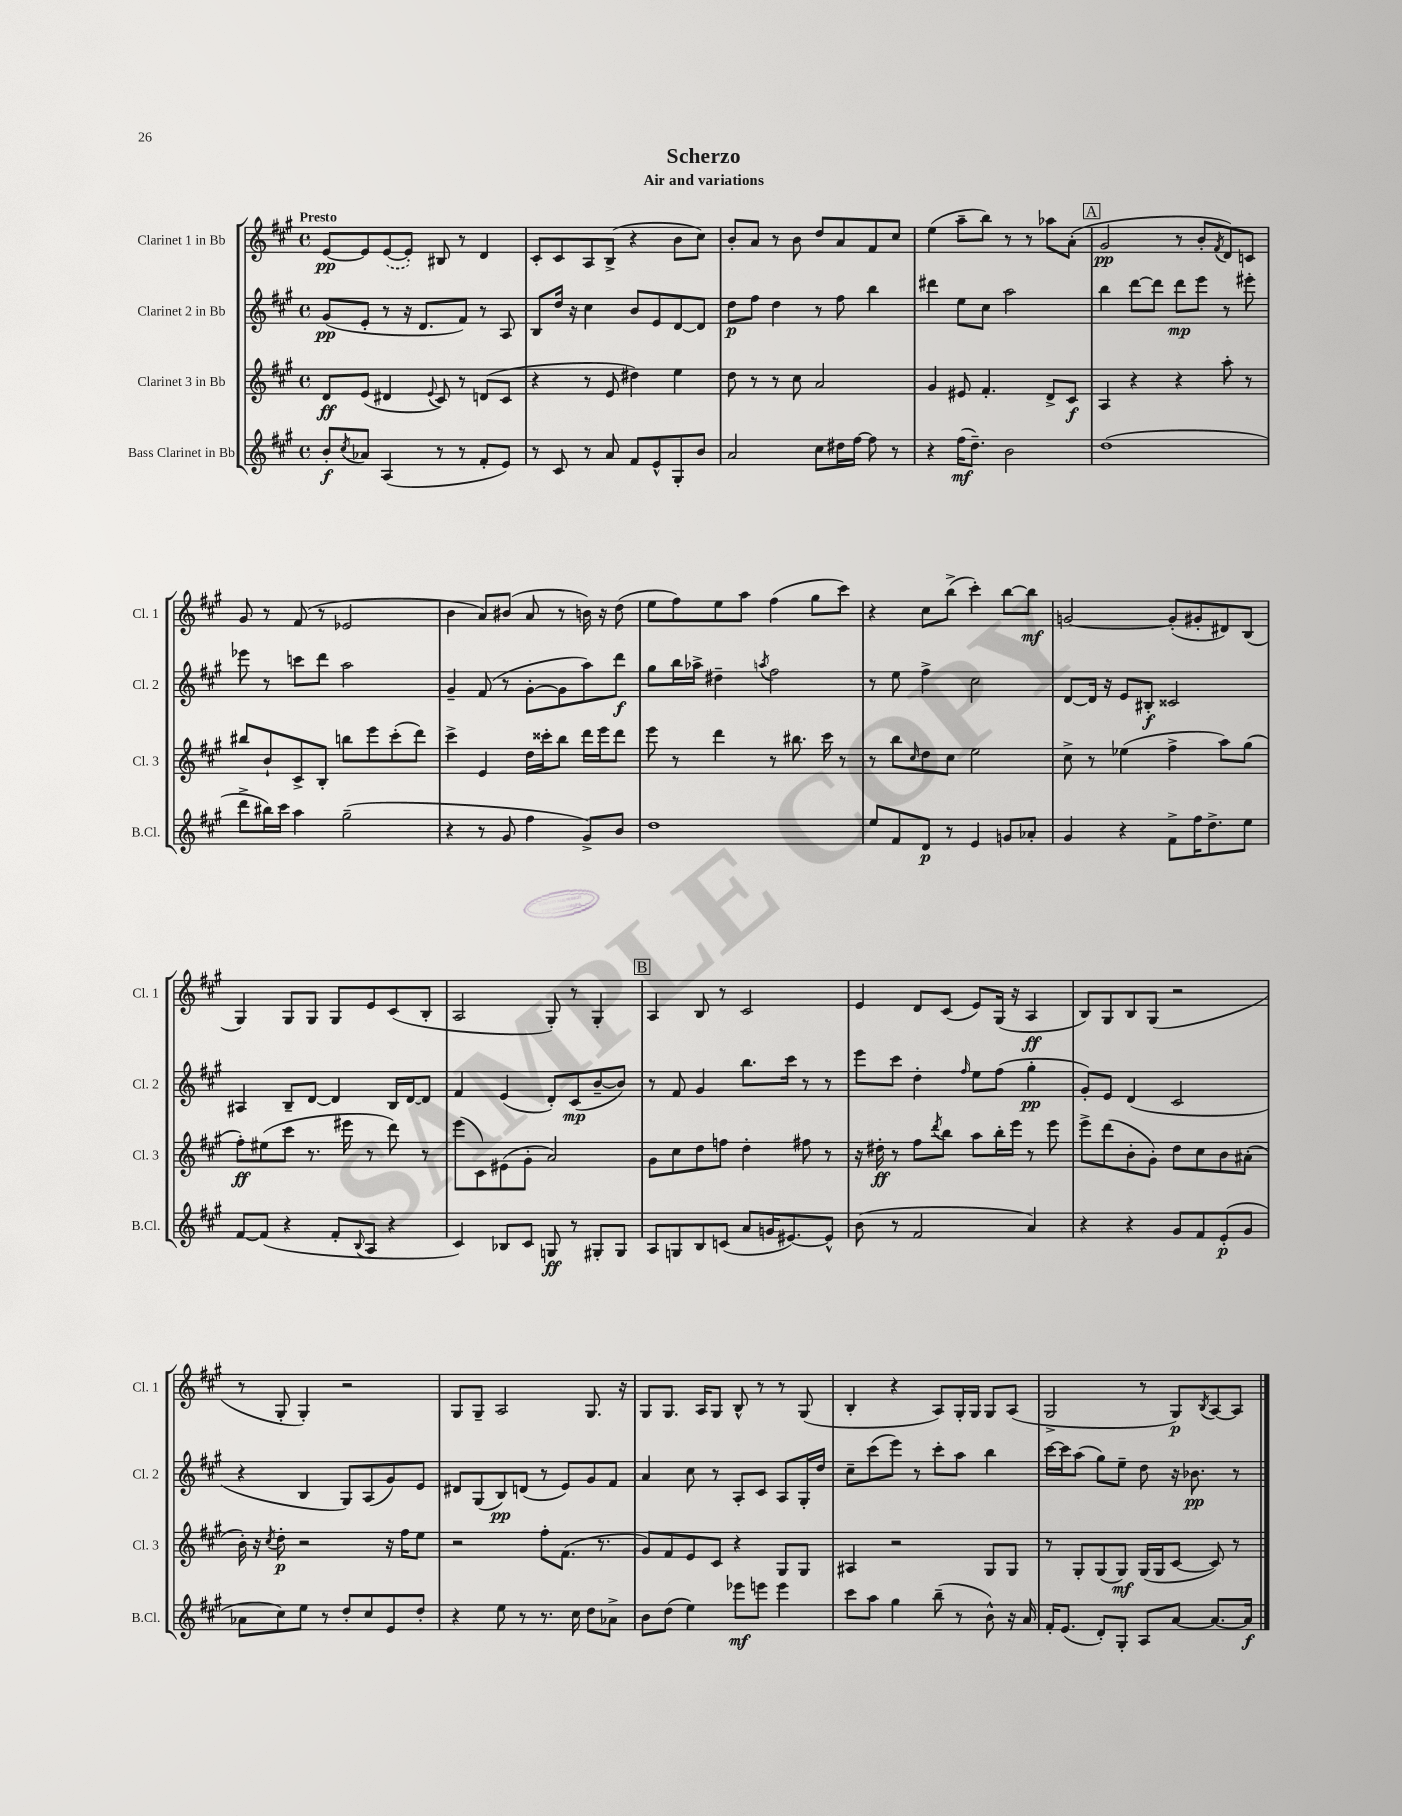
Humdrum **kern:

**kern	**kern	**kern	**kern
*staff4	*staff3	*staff2	*staff1
*clefG2	*clefG2	*clefG2	*clefG2
*k[f#c#g#]	*k[f#c#g#]	*k[f#c#g#]	*k[f#c#g#]
*M4/4	*M4/4	*M4/4	*M4/4
*met(c)	*met(c)	*met(c)	*met(c)
8b'/L	8d/L	(8g#/L	[8e/L
8qcc#/	.	.	.
8a-/J	(8e/J	8e'/J	8e/]
(4A/	4d#/	8r	([8e/
.	.	16r	8e'/]J)
.	.	8.d/L	.
.	8qqe/	.	.
8r	8c#/)	.	8B#/
8r	8r	8f#/J)	8r
8f#'/L	(8d/L	8r	4d/
8e/J)	8c#/J	8A/	.
=	=	=	=
8r	4r	8B/L	8c#'/L
8c#/	.	16dd/Jk	8c#/
.	.	16r	.
8r	8r	4cc#\	8A/
8a/	8e/	.	(8B^/J
8f#/L	4dd#\)	8b/L	4r
8e^^/	.	8e/	.
8G#'/	4ee\	[8d/	8b\L
8b/J	.	8d/]J	8cc#\J)
=	=	=	=
2a/	8dd\	8dd\L	8b'/L
.	8r	8ff#\J	8a/J
.	8r	4dd\	8r
.	8cc#\	.	8b\
8cc#\L	2a/	8r	8dd/L
16dd#\L	.	8ff#\	8a/
[16ff#\JJ	.	.	.
8ff#\]	.	4bb\	8f#/
8r	.	.	8cc#/J
=	=	=	=
4r	4g#/	4ddd#\	(4ee\
(16ff#\LK	8e#/	8ee\L	8aa~\L
8.dd~\J)	.	.	.
.	4.f#'/	8cc#\J	8bb\J)
2b\	.	2aa\	8r
.	.	.	8r
.	8d^/L	.	8aa-\L
.	8c#/J	.	(8a'\J
=	=	=	=
(1dd	4A/	4bb\	2g#/
.	4r	[8ddd\L	.
.	.	8ddd\]J	.
.	4r	8ddd\L	8r
.	.	8eee\J	8b'/L
.	.	.	8qf#/
.	8aa'\	8r	8d/)
.	8r	8eee#'\	8c/J
=	=	=	=
8ddd^\L	8bb#/L	8eee-\	8g#/
16bb#\L)	8b`/	8r	8r
16ccc#\JJ	.	.	.
4aa\	8c#^/	8ccc\L	(8f#/
.	8B'/J	8ddd\J	8r
(2gg#~\	8bb\L	2aa\	2e-/
.	8eee\	.	.
.	(8ccc#'\	.	.
.	8ddd\J)	.	.
=	=	=	=
4r	4ccc#^\	4g#~/	4b\
8r	4e/	(8f#/	8a/L)
8g#/	.	8r	(8b#/J
4ff#\	16dd\LL	[8g#'\L	8a/
.	16ccc##'\J	.	.
.	8bb\J	8g#\]	8r
8g#^/L)	16ddd\LL	8aa\)	16b\)
.	16eee\J	.	16r
8b/J	8ddd\J	8ddd\J	(8dd\
=	=	=	=
1dd	8eee\	8gg#\L	8ee\L
.	8r	16bb\L	8ff#\)
.	.	16aa-^\JJ	.
.	4ddd\	4dd#~\	8ee\
.	.	.	8aa\J
.	.	8qaa/	.
.	8r	2ff#\	(4ff#\
.	8.bb#\	.	.
.	.	.	8gg#\L
.	16ccc#\	.	.
.	8r	.	8ccc#\J)
=	=	=	=
8ee/L	8r	8r	4r
8f#/	8bb\L	8ee\	.
.	16qqcc#/	.	.
8d/J	8dd\	4ff#^\	8cc#\L
8r	8cc#\J	.	(8bb^\J
4e/	2ee\	2cc#\	4ccc#'\)
8g/L	.	.	[8bb\L
8a-'/J	.	.	8bb\]J
=	=	=	=
4g#/	8cc#^\	[8d/L	[2g/
.	8r	16d/]Jk	.
.	.	16r	.
4r	(4ee-\	8e/L	.
.	.	8B#'/J	.
8f#^\L	4ff#^\	2c##/	(8g'/]L
16ff#\K	.	.	8g#'/
8.dd^\	.	.	.
.	8aa\L)	.	8d#/)
8ee\J	(8gg#\J	.	(8B/J
=	=	=	=
[8f#/L	8ff#'\L)	4A#/	4G#/)
(8f#/]J	(8ee#\	.	.
4r	8ccc#\J	8B~/L	8G#/L
.	8.r	[8d/J	8G#/J
8f#'/L	.	4d/]	8G#/L
.	16eee#\	.	.
8qqB/	.	.	.
8A/J	8r	.	8e/
4r	8ddd\)	16B/LL	(8c#/
.	.	[16d/J	.
.	8r	8d/]J	8B'/J
=	=	=	=
4c#/)	(8eee\L	4f#/	2A/
.	8c#\)	.	.
8B-/L	(8e#\	(4e/	.
8c#/J	8g#'\J	.	.
8G/	2a/)	8d'/L)	8G#'/)
8r	.	(8c#/	8r
8G#'/L	.	[8b~/	4G#'/
8G#/J	.	8b/]J)	.
=	=	=	=
8A/L	8g#\L	8r	4A/
8G/	8cc#\	8f#/	.
8B/	8dd\	4g#/	8B/
(8c/J	8ff\J	.	8r
8a/L	4dd'\	8.bb\L	2c#/
16g/K	.	.	.
[8.e#/)	.	16ccc#\Jk	.
.	8ff#\	8r	.
8e#^^/]J	8r	8r	.
=	=	=	=
(8b\	16r	8eee\L	4e/
.	16dd#'\	.	.
8r	8r	8ccc#\J	.
2f#/	8ff#\L	4dd'\	8d/L
.	8qddd/	.	.
.	8bb\J	.	(8c#/J
.	.	16qqff#/	.
.	8aa\L	8ee\L	8e/L)
.	16bb'\L	(8ff#\J	(16G#/Jk
.	16eee\JJ	.	16r
4a/)	8r	4gg#'\	4A/
.	8eee\	.	.
=	=	=	=
4r	8eee^\L	8g#'/L)	8B/L)
.	(8ddd\	8e/J	8G#/
4r	8b'\	(4d/	8B/
.	8g#'\J)	.	(8G#/J
8g#/L	8dd\L	2c#/	2r
8f#/	8cc#\	.	.
(8e'/	8b\	.	.
8g#/J	(8a#'\J	.	.
=	=	=	=
8a-\L	16b'\)	4r	8r
.	16r	.	.
.	8qcc#/	.	.
8cc#\)	8dd'\	.	8G#'/
8ee\J	2r	4B/	4G#'/)
8r	.	.	.
8dd'/L	.	8G#/L)	2r
8cc#/	.	(8A/	.
8e/	16r	8g#/)	.
.	16ff#\LK	.	.
8dd'/J	8ee\J	8e/J	.
=	=	=	=
4r	2r	8d#/L	8G#/L
.	.	(8G#/	8G#~/J
8ee\	.	8B/)	2A/
8r	.	(8d/J	.
8.r	8ff#'\L	8r	.
.	(8.f#\J	8e/L)	.
16cc#\	.	.	.
8dd\L	.	8g#/	8.G#/
.	8.r	.	.
8a-^\J	.	8f#/J	.
.	.	.	16r
=	=	=	=
8b\L	8g#/L)	4a/	8G#/L
(8dd\J	8f#/	.	8.G#/J
4ee\)	8e/	8cc#\	.
.	.	.	16A/LK
.	8c#/J	8r	8G#/J
8eee-\L	4r	8A'/L	8B^^/
8eee\J	.	8c#/J	8r
4eee\	8G#/L	8A/L	8r
.	8G#/J	16G#'/L	(8G#/
.	.	16dd/JJ	.
=	=	=	=
8ccc#\L	4A#/	8cc#~\L	4B'/
8aa\J	.	(8ccc#\	.
4gg#\	2r	8eee\J)	4r
.	.	8r	.
(8bb~\	.	8ccc#'\L	8A/L)
8r	.	8aa\J	16G#'/L
.	.	.	16G#/JJ
8b^^\)	8G#/L	4bb\	8G#/L
16r	8G#/J	.	(8A/J
16a/	.	.	.
=	=	=	=
16f#'/LK	8r	[16ccc#\LL	2G#^/
(8.e/J	.	16ccc#\]J	.
.	8G#'/L	(8aa\J	.
8d'/L)	(8G#/	8gg#\L)	.
8G#'/J	8G#/J)	8ee~\J	.
8A/L	(16G#/LL	8dd\	8r
.	16G#/J	.	.
[8a/J	[8c#/J	16r	8G#/L)
.	.	8.b-\	.
.	.	.	8qB/
8.a/_L	8c#/])	.	[8A/
.	8r	8r	8A/]J
16a/]Jk	.	.	.
==	==	==	==
*-	*-	*-	*-
